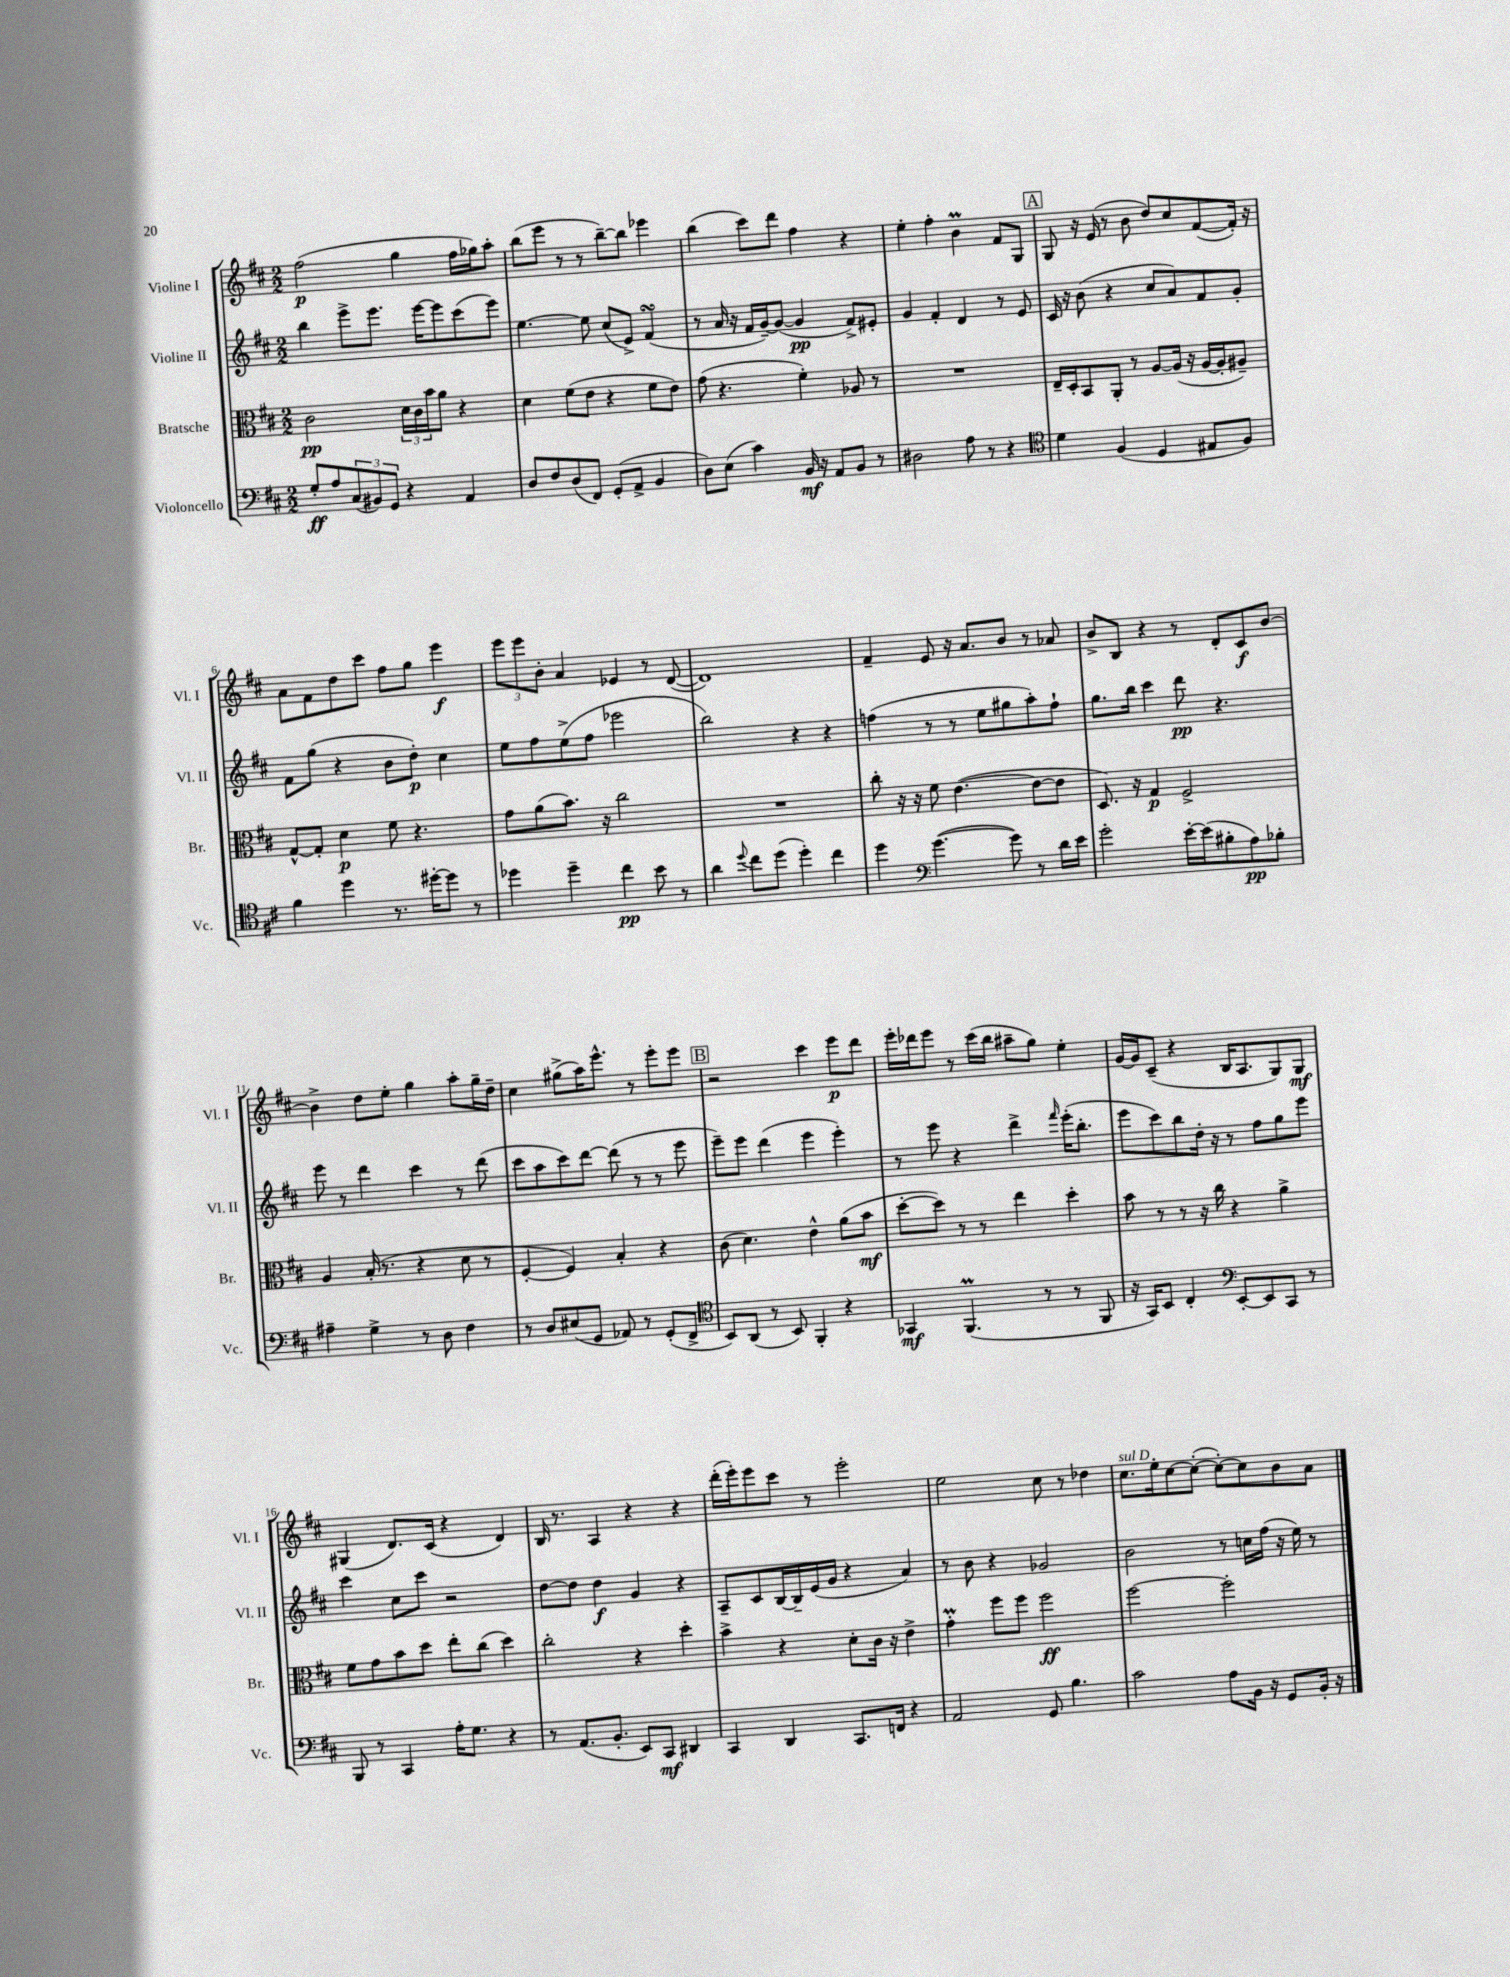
<<
\new StaffGroup <<
\new Staff = "s0" \with { instrumentName = "Violine I" shortInstrumentName = "Vl. I" } {
    \clef treble \key d \major \numericTimeSignature \time 2/2
    fis''2\p( g''4 fis''16 ges''16) a''8-. |
    b''8( e'''8 r8 r8 b''8~--) b''8 ees'''4 |
    b''4( cis'''8) d'''8 fis''4 r4 |
    e''4-. fis''4-. b'4\prall fis'8 g8 |
    \mark \markup { \box "A" } g8 r16 e'16( r8 b'8 d''8) cis''8 fis'8~( fis'16-.) r16 |
    a'8 fis'8 d''8 cis'''8 fis''8 g''8 e'''4\f |
    \tuplet 3/2 { e'''8 e'''8 b'8-. } a'4 ees'4 r8 d'8~( |
    d'1) |
    fis'4-- e'8 r16 a'8. b'8 r8 aes'8 |
    b'8-> b8 r4 r8 d'8-. cis'8\f b'8~ |
    b'4-> d''8 e''8-. g''4 a''8-. g''16-- d''16-- |
    cis''4 gis''8->( a''16) e'''8.-^ r8 e'''8-. e'''8 |
    \mark \markup { \box "B" } r2 cis'''4 e'''8\p d'''8 |
    e'''16-. des'''16 e'''8 r8 cis'''16( b''16 ais''8-- g''8) e''4-. |
    g'16~ g'16 cis'8--( r4 b16 a8. g8) g8\mf |
    gis4( d'8.) cis'16( r4 d'4) |
    b16 r8. a4 r4 r4 |
    d'''16-.( e'''16-.) e'''8 cis'''8 r8 e'''2-. |
    e''2 cis''8 r8 des''4 |
    cis''8.^\markup { \italic "sul D" } e''16-. cis''8~ cis''8~-.( cis''8~-.) cis''8 b'8 a'8 \bar "|." |
}
\new Staff = "s1" \with { instrumentName = "Violine II" shortInstrumentName = "Vl. II" } {
    \clef treble \key d \major \numericTimeSignature \time 2/2
    b''4 e'''8-> e'''8. e'''16~ e'''8 cis'''8( e'''8) |
    e''4.~ e''8 cis''8( e'8->) fis'4\turn( |
    r8 a'16 r16 fis'16 g'16~--) g'8~( g'4\pp fis'8->) eis'8-. |
    g'4 fis'4-. d'4 r8 e'8 |
    \mark \markup { \box "A" } cis'16 r16 b'8( r4 cis''8 a'8) fis'8 g'8-. |
    fis'8 g''8( r4 b'8 d''8-.\p) cis''4 |
    e''8 fis''8 e''8->( fis''8 ees'''2 |
    b''2) r4 r4 |
    f''4( r8 r8 e''8 gis''8 a''8-.) f''8-! |
    g''8. b''16 cis'''4 d'''8\pp r4. |
    e'''8 r8 d'''4 cis'''4 r8 d'''8( |
    cis'''8 a''8 cis'''8) d'''8~ d'''8( r8 r8 e'''8 |
    \mark \markup { \box "B" } e'''8--) e'''8 d'''4( e'''4 e'''4-.) |
    r8 e'''8 r4 d'''4-> \grace { fis'''16 } e'''16-.( b''8.-. |
    e'''8 cis'''8) b''8 d''16-. r16 r8 fis''8 g''8 e'''8 |
    cis'''4 cis''8 cis'''8 r2 |
    d''8~ d''8 d''4\f g'4 r4 |
    a8-- cis'8 b16~ b16-- e'16( g'16 r4 a'4) |
    r8 b'8 r4 ges'2 |
    b'2 r8 c''16 fis''16( r16 e''16) r8 \bar "|." |
}
\new Staff = "s2" \with { instrumentName = "Bratsche" shortInstrumentName = "Br." } {
    \clef alto \key d \major \numericTimeSignature \time 2/2
    cis'2\pp \tuplet 3/2 { d'16 cis'16 b'16 } a'8 r4 |
    d'4 fis'8( e'8 r4 fis'8 e'8) |
    g'8( r4. fis'4-.) aes8 r8 |
    R1 |
    \mark \markup { \box "A" } e16-- d16-. b,8 a,8-. r8 a8~ a16( r16 a16~ a16-. ais8--) |
    g8~-^ g8-. d'4\p fis'8 r4. |
    g'8 a'8( b'8.) r16 cis''2 |
    R1 |
    cis''8-. r16 r16 fis'8 e'4.~( e'8~ e'8 |
    d8.) r16 g4\p fis2-> |
    a4 b16-.( r8. r4 d'8 r8 |
    fis4~-. fis4) b4-. r4 |
    \mark \markup { \box "B" } cis'8( d'4.) e'4-^ a'8( b'8\mf |
    d''8~-. d''8) r8 r8 e''4 d''4-. |
    b'8 r8 r8 r16 cis''16 r4 a'4-> |
    fis'8 g'8 b'8 d''8 e''8-. cis''8( d''4) |
    cis''2-. r4 d''4-. |
    b'4-> r4 d'8-. cis'16 r16 e'4-> |
    g'4-.\prall fis''8 fis''8 fis''2\ff |
    fis''2~ fis''2-. \bar "|." |
}
\new Staff = "s3" \with { instrumentName = "Violoncello" shortInstrumentName = "Vc." } {
    \clef bass \key d \major \numericTimeSignature \time 2/2
    g8-.\ff a8 \tuplet 3/2 { cis8( bis,8) g,8 } r4 a,4 |
    d8 fis8 d8( fis,8) g,8-.( a,8-> b,4 |
    d8) e8( cis'4) b,16\mf r16 a,8 b,8 r8 |
    dis2 a8 r8 r4 |
    \mark \markup { \box "A" } \clef tenor d'4 fis4( d4 eis8 fis8) |
    fis'4 d''4 r8. dis''16~-. dis''8 r8 |
    des''4 des''4-- cis''4\pp b'8 r8 |
    a'4 \appoggiatura { d''8 } cis''8 d''8( d''4-.) cis''4 |
    d''4 \clef bass g'4.~( g'8) r8 d'16 e'16 |
    g'2-. e'16~-. e'16( bis8-. a8\pp) bes8-. |
    ais4-- g4-> r8 d8 fis4 |
    r8 d8 eis8( g,8 aes,8) r8 g,8-.( fis,8-> |
    \mark \markup { \box "B" } \clef tenor b,8) a,8( r8 b,8) fis,4-. r4 |
    ges,4\mf fis,4.\prall( r8 r8 fis,8 |
    r16 g,16) b,8 cis4-. \clef bass e,8~-. e,8 cis,8 r8 |
    b,,8 r8 cis,4 a16-. g8. r4 |
    r8 a,8.( b,8.-. e,8) cis,8\mf dis,4 |
    cis,4 d,4 cis,8. f,16 r4 |
    a,2 g,8 b4. |
    cis'2 a8 b,16 r16 g,8 b,16-. r16 \bar "|." |
}
>>
>>
